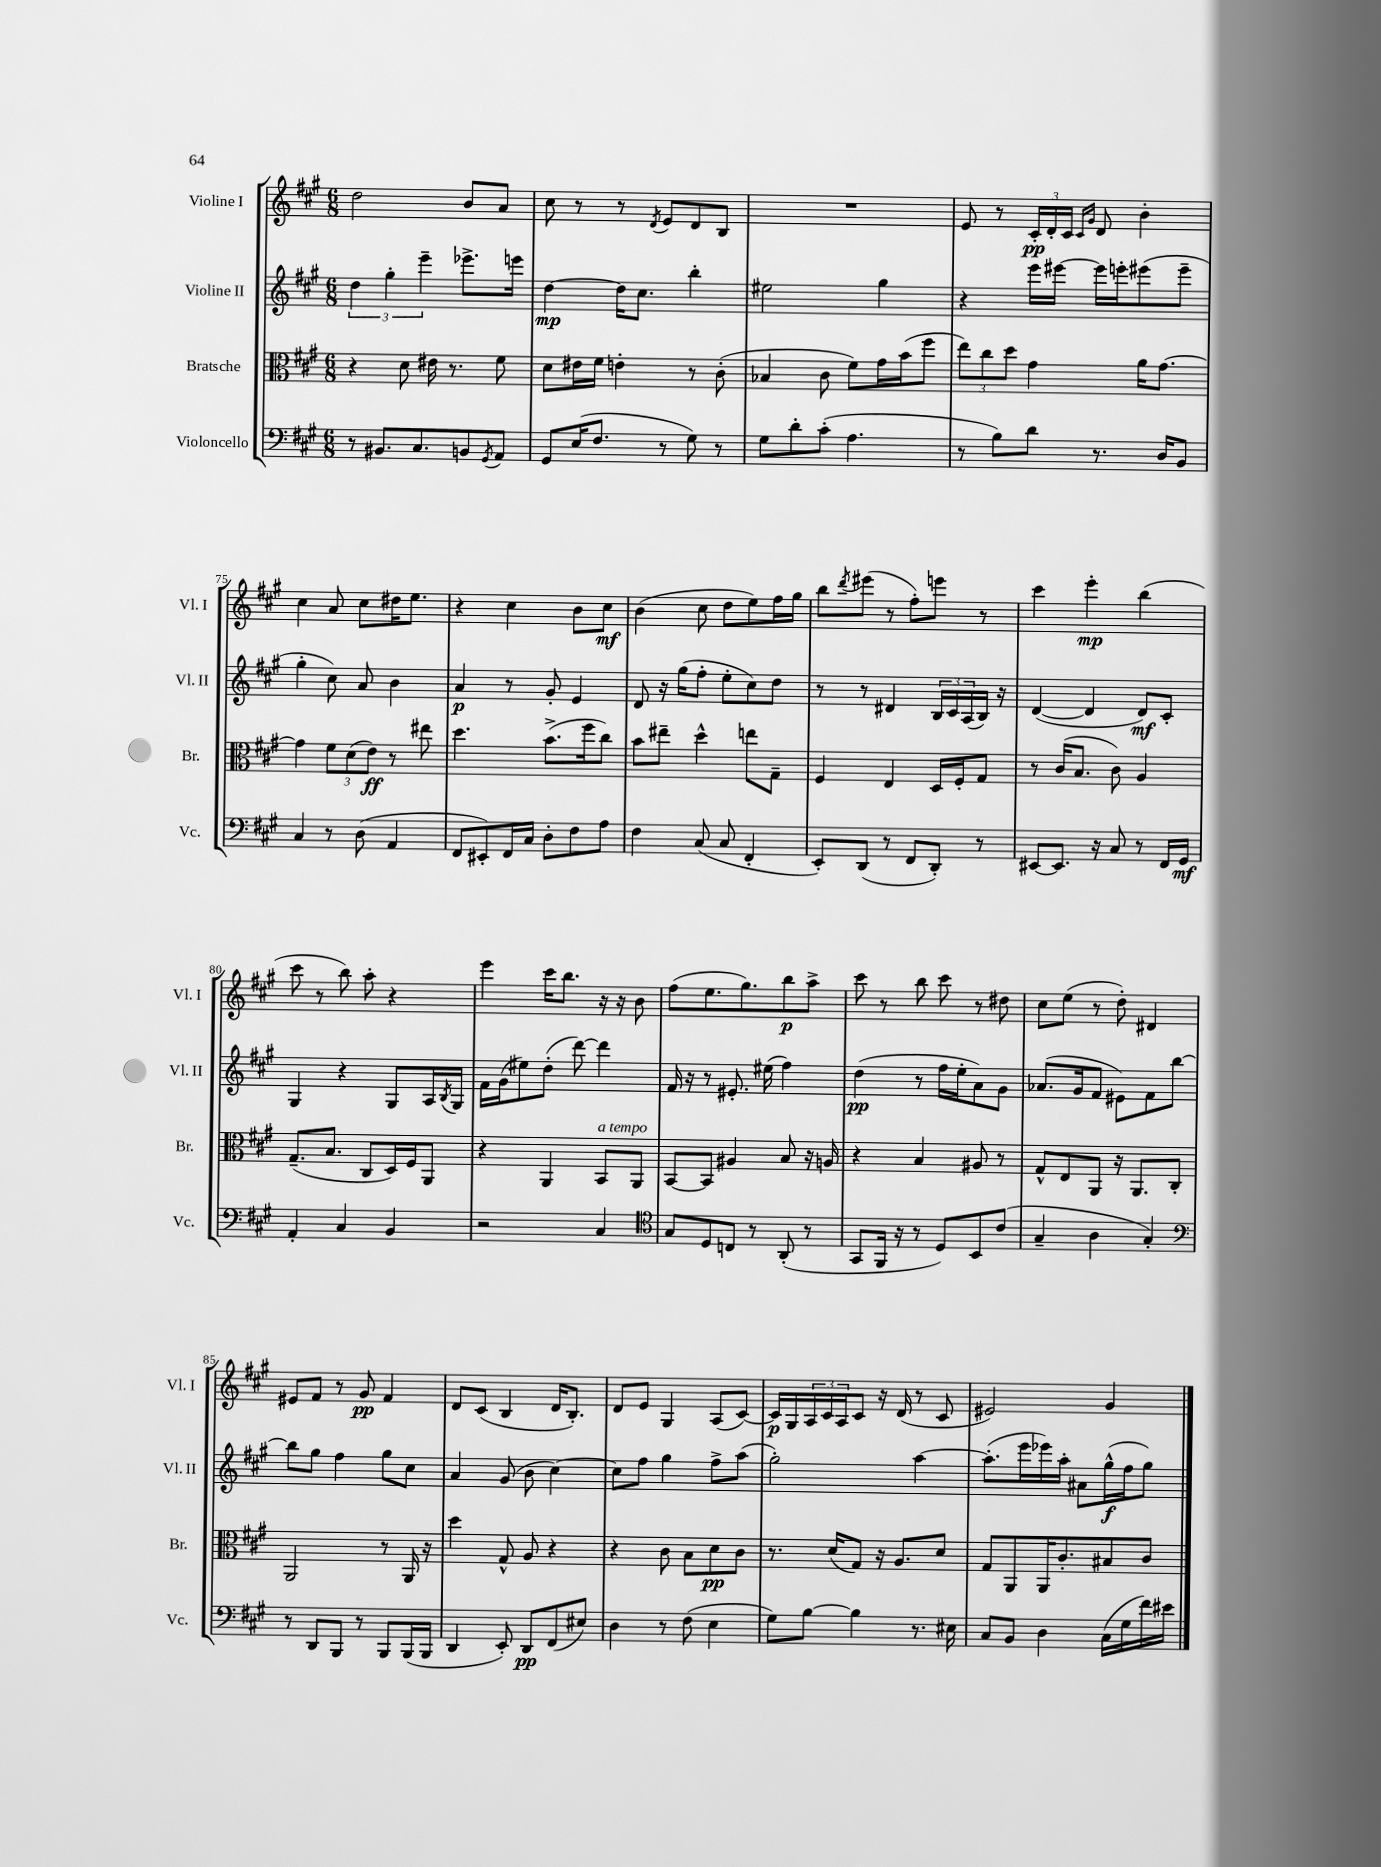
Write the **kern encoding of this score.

**kern	**dynam	**kern	**dynam	**kern	**dynam	**kern	**dynam
*part4	*part4	*part3	*part3	*part2	*part2	*part1	*part1
*staff4	*staff4	*staff3	*staff3	*staff2	*staff2	*staff1	*staff1
*I"Violoncello	*	*I"Bratsche	*	*I"Violine II	*	*I"Violine I	*
*I'Vc.	*	*I'Br.	*	*I'Vl. II	*	*I'Vl. I	*
*clefF4	*	*clefC3	*	*clefG2	*	*clefG2	*
*k[f#c#g#]	*	*k[f#c#g#]	*	*k[f#c#g#]	*	*k[f#c#g#]	*
*M6/8	*	*M6/8	*	*M6/8	*	*M6/8	*
=71	=71	=71	=71	=71	=71	=71	=71
8r	.	4r	.	6dd\	.	2dd\	.
8.BB#X/L	.	.	.	.	.	.	.
.	.	.	.	6gg#'\	.	.	.
.	.	8d\	.	.	.	.	.
8.C#/	.	.	.	.	.	.	.
.	.	.	.	6eee~\	.	.	.
.	.	16e#X\	.	.	.	.	.
.	.	8.r	.	.	.	.	.
8BBn/	.	.	.	8.eee-X^\L	.	8b/L	.
8qGG#/	.	.	.	.	.	.	.
8AA/J	.	8f#\	.	.	.	8a/J	.
.	.	.	.	16eeen\Jk	.	.	.
=72	=72	=72	=72	=72	=72	=72	=72
8GG#/L	.	8d\L	.	[4dd\	mp	8cc#\	.
(16E/K	.	16e#X\L	.	.	.	8r	.
8.F#/J	.	16f#\JJ	.	.	.	.	.
.	.	4en'\	.	16dd\KL]	.	8r	.
.	.	.	.	8.cc#\J	.	.	.
.	.	.	.	.	.	8qd/	.
8r	.	.	.	.	.	8e/L	.
8G#\)	.	8r	.	4bb'\	.	8d/	.
8r	.	(8c#'\	.	.	.	8B/J	.
=73	=73	=73	=73	=73	=73	=73	=73
8G#\L	.	4B-X/	.	2ee#X\	.	2.r	.
8d'\	.	.	.	.	.	.	.
(8c#'\J	.	8c#\	.	.	.	.	.
4.A\	.	8f#\L)	.	.	.	.	.
.	.	16g#\L	.	4gg#\	.	.	.
.	.	(16b\J	.	.	.	.	.
.	.	8ff#\J	.	.	.	.	.
=74	=74	=74	=74	=74	=74	=74	=74
8r	.	12ee\L)	.	4r	.	8e/	.
.	.	12cc#\	.	.	.	.	.
8B\L)	.	.	.	.	.	8r	.
.	.	12dd\J	.	.	.	.	.
8d\J	.	4g#\	.	16eee\LL	.	24c#'/LL	pp
.	.	.	.	.	.	24d'/	.
.	.	.	.	[16eee#X\JJ	.	.	.
.	.	.	.	.	.	24c#/JJ	.
.	.	.	.	.	.	16qqc#/LL	.
.	.	.	.	.	.	16qqg#/JJ	.
8.r	.	.	.	16eee#\LL]	.	8d/	.
.	.	.	.	16eeen'\J	.	.	.
.	.	16a\KL	.	(8eee#X\	.	4b'\	.
16D/KL	.	[8.g#\J	.	.	.	.	.
8BB/J	.	.	.	8eee#~\J	.	.	.
!!LO:LB:g=z
=75	=75	=75	=75	=75	=75	=75	=75
4C#/	.	4g#\]	.	4gg#'\	.	4cc#\	.
8r	.	12f#\L	.	8cc#\)	.	8a/	.
.	.	(12d\	.	.	.	.	.
(8D\	.	.	.	8a/	.	8cc#\L	.
.	.	12e\J)	ff	.	.	.	.
4AA/	.	8r	.	4b\	.	16dd#X\K	.
.	.	.	.	.	.	8.ee\J	.
.	.	8ee#X\	.	.	.	.	.
=76	=76	=76	=76	=76	=76	=76	=76
8FF#/L	.	4.dd\	.	4a/	p	4r	.
8EE#X'/)	.	.	.	.	.	.	.
16FF#/L	.	.	.	8r	.	4cc#\	.
16C#/JJ	.	.	.	.	.	.	.
8D'\L	.	(8.b^\L	.	8g#'/	.	.	.
8F#\	.	.	.	4e/	.	8b\L	.
.	.	16ff#\k	.	.	.	.	.
8A\J	.	8cc#\J)	.	.	.	8cc#\J	mf
=77	=77	=77	=77	=77	=77	=77	=77
4F#\	.	8b\L	.	8d/	.	(4b\	.
.	.	8ee#X~\J	.	16r	.	.	.
.	.	.	.	(16gg#\KL	.	.	.
(8C#/	.	4dd^^\	.	8ff#'\J	.	8cc#\	.
8C#/	.	.	.	8ee'\L	.	8dd\L	.
4FF#'/	.	8een\L	.	8cc#\)	.	8ee\)	.
.	.	8G#~\J	.	8dd\J	.	16ff#\L	.
.	.	.	.	.	.	16gg#\JJ	.
=78	=78	=78	=78	=78	=78	=78	=78
8EE'/L)	.	4F#/	.	8r	.	8bb\L	.
.	.	.	.	.	.	8qddd/	.
(8DD/J	.	.	.	8r	.	(8eee#X\J	.
8r	.	4E/	.	4d#X/	.	8r	.
8FF#/L	.	.	.	.	.	8ff#'\L)	.
8DD'/J)	.	16D/LL	.	24B/LL	.	8eeen\J	.
.	.	.	.	24c#/	.	.	.
.	.	16F#'/J	.	.	.	.	.
.	.	.	.	(24A/	.	.	.
8r	.	8G#/J	.	16B/JJ)	.	8r	.
.	.	.	.	16r	.	.	.
=79	=79	=79	=79	=79	=79	=79	=79
[8EE#X/L	.	8r	.	([4d/	.	4ccc#\	.
8.EE#/J]	.	(16c#/KL	.	.	.	.	.
.	.	8.B/J	.	.	.	.	.
.	.	.	.	4d/]	.	4eee'\	mp
16r	.	.	.	.	.	.	.
8C#/	.	8c#\)	.	.	.	.	.
8r	.	4A/	.	8d/L)	mf	(4bb\	.
16FF#/LL	.	.	.	8c#'/J	.	.	.
16GG#/JJ	mf	.	.	.	.	.	.
!!LO:LB:g=z
=80	=80	=80	=80	=80	=80	=80	=80
4AA'/	.	(8.G#~/L	.	4G#/	.	8ccc#\	.
.	.	.	.	.	.	8r	.
.	.	8.B/J	.	.	.	.	.
4C#/	.	.	.	4r	.	8bb\)	.
.	.	8C#/L	.	.	.	8aa'\	.
4BB/	.	16D/L)	.	8G#/L	.	4r	.
.	.	16F#/J	.	.	.	.	.
.	.	8AA/J	.	16A/L	.	.	.
.	.	.	.	8qB/	.	.	.
.	.	.	.	16G#/JJ	.	.	.
=81	=81	=81	=81	=81	=81	=81	=81
2r	.	4r	.	16f#\LL	.	4eee\	.
.	.	.	.	(16g#\J	.	.	.
.	.	.	.	8ee#X\)	.	.	.
.	.	4AA/	.	(8dd'\J	.	16ccc#\KL	.
.	.	.	.	.	.	8.bb\J	.
.	.	.	.	[8ddd\)	.	.	.
!	!	!LO:TX:a:i:t=a tempo	!	!	!	!	!
4C#/	.	8BB/L	.	4ddd\]	.	16r	.
.	.	.	.	.	.	16r	.
.	.	8AA/J	.	.	.	8b\	.
=82	=82	=82	=82	=82	=82	=82	=82
*clefC4	*	*	*	*	*	*	*
8G#/L	.	[8BB/L	.	16f#/	.	(8ff#\L	.
.	.	.	.	16r	.	.	.
8D/	.	8BB/J]	.	8r	.	8.ee\	.
8Cn/J	.	4A#X/	.	8.e#X'/	.	.	.
.	.	.	.	.	.	8.gg#\)	.
8r	.	.	.	.	.	.	.
.	.	.	.	(16ee#X\	.	.	.
(8AA'/	.	8B/	.	4ff#\)	.	8bb\	p
8r	.	16r	.	.	.	8aa^\J	.
.	.	16An/	.	.	.	.	.
=83	=83	=83	=83	=83	=83	=83	=83
8GG#/L	.	4r	.	(4dd\	pp	8ccc#\	.
16FF#/Jk	.	.	.	.	.	8r	.
16r	.	.	.	.	.	.	.
8r	.	4B/	.	8r	.	8bb\	.
8D/L)	.	.	.	16ff#\LL	.	8ccc#\	.
.	.	.	.	16ee'\J	.	.	.
8BB/	.	8A#X/	.	8a\)	.	8r	.
(8c#/J	.	8r	.	8g#\J	.	8dd#X\	.
=84	=84	=84	=84	=84	=84	=84	=84
4G#~/	.	8G#^^/L	.	(8.a-X/L	.	8cc#\L	.
.	.	8E/	.	.	.	(8ee\J	.
.	.	.	.	16g#/k	.	.	.
4A\	.	8AA/J	.	8f#/J	.	8r	.
.	.	16r	.	8e#X\L)	.	8dd'\)	.
.	.	8.AA/L	.	.	.	.	.
4G#'/)	.	.	.	8f#\	.	4d#X/	.
.	.	8C#'/J	.	[8bb\J	.	.	.
!!LO:LB:g=z
=85	=85	=85	=85	=85	=85	=85	=85
*clefF4	*	*	*	*	*	*	*
8r	.	2AA/	.	8bb\L]	.	8e#X/L	.
8DD/L	.	.	.	8gg#\J	.	8f#/J	.
8BBB/J	.	.	.	4ff#\	.	8r	.
8r	.	.	.	.	.	8g#/	pp
8BBB/L	.	8r	.	8gg#\L	.	4f#/	.
(16BBB/L	.	16AA/	.	8cc#\J	.	.	.
16BBB/JJ	.	16r	.	.	.	.	.
=86	=86	=86	=86	=86	=86	=86	=86
4DD/	.	4dd\	.	4a/	.	8d/L	.
.	.	.	.	.	.	(8c#/J	.
8EE'/)	.	8G#^^/	.	(8g#/	.	4B/	.
8DD/L	pp	8A/	.	8b\	.	.	.
(8FF#/	.	4r	.	[4cc#\)	.	16d/KL	.
.	.	.	.	.	.	8.B'/J)	.
8E#X/J)	.	.	.	.	.	.	.
=87	=87	=87	=87	=87	=87	=87	=87
4D\	.	4r	.	8cc#\L]	.	8d/L	.
.	.	.	.	8ff#\J	.	8e/J	.
8r	.	8c#\	.	4gg#\	.	4G#/	.
(8F#\	.	8B\L	.	.	.	.	.
4E\	.	8d\	pp	8ff#^\L	.	(8A/L	.
.	.	8c#\J	.	(8aa\J	.	[8c#/J)	.
=88	=88	=88	=88	=88	=88	=88	=88
8G#\L)	.	8.r	.	2gg#'\)	.	16c#/LL]	p
.	.	.	.	.	.	16G#/	.
[8B\J	.	.	.	.	.	24A/	.
.	.	.	.	.	.	24c#/	.
.	.	(16d/KL	.	.	.	.	.
.	.	.	.	.	.	24A/J	.
4B\]	.	8G#/J)	.	.	.	8c#/J	.
.	.	16r	.	.	.	16r	.
.	.	8.A/L	.	.	.	(16d/	.
8.r	.	.	.	[4aa\	.	8r	.
.	.	8d/J	.	.	.	8c#/	.
16E#X\	.	.	.	.	.	.	.
=89	=89	=89	=89	=89	=89	=89	=89
8C#/L	.	8G#/L	.	(8.aa'\L]	.	2e#X/)	.
8BB/J	.	8AA/	.	.	.	.	.
.	.	.	.	16eee\L	.	.	.
4D\	.	16AA/K	.	16eee-X\)	.	.	.
.	.	8.c#'/	.	16aa'\JJ	.	.	.
.	.	.	.	8a#X\L	.	.	.
(16C#\LL	.	8B#X/	.	(16gg#^^\L	f	4g#/	.
16G#\	.	.	.	16ff#\J	.	.	.
16f#\)	.	8c#/J	.	8gg#\J)	.	.	.
16e#X\JJ	.	.	.	.	.	.	.
==	==	==	==	==	==	==	==
*-	*-	*-	*-	*-	*-	*-	*-
